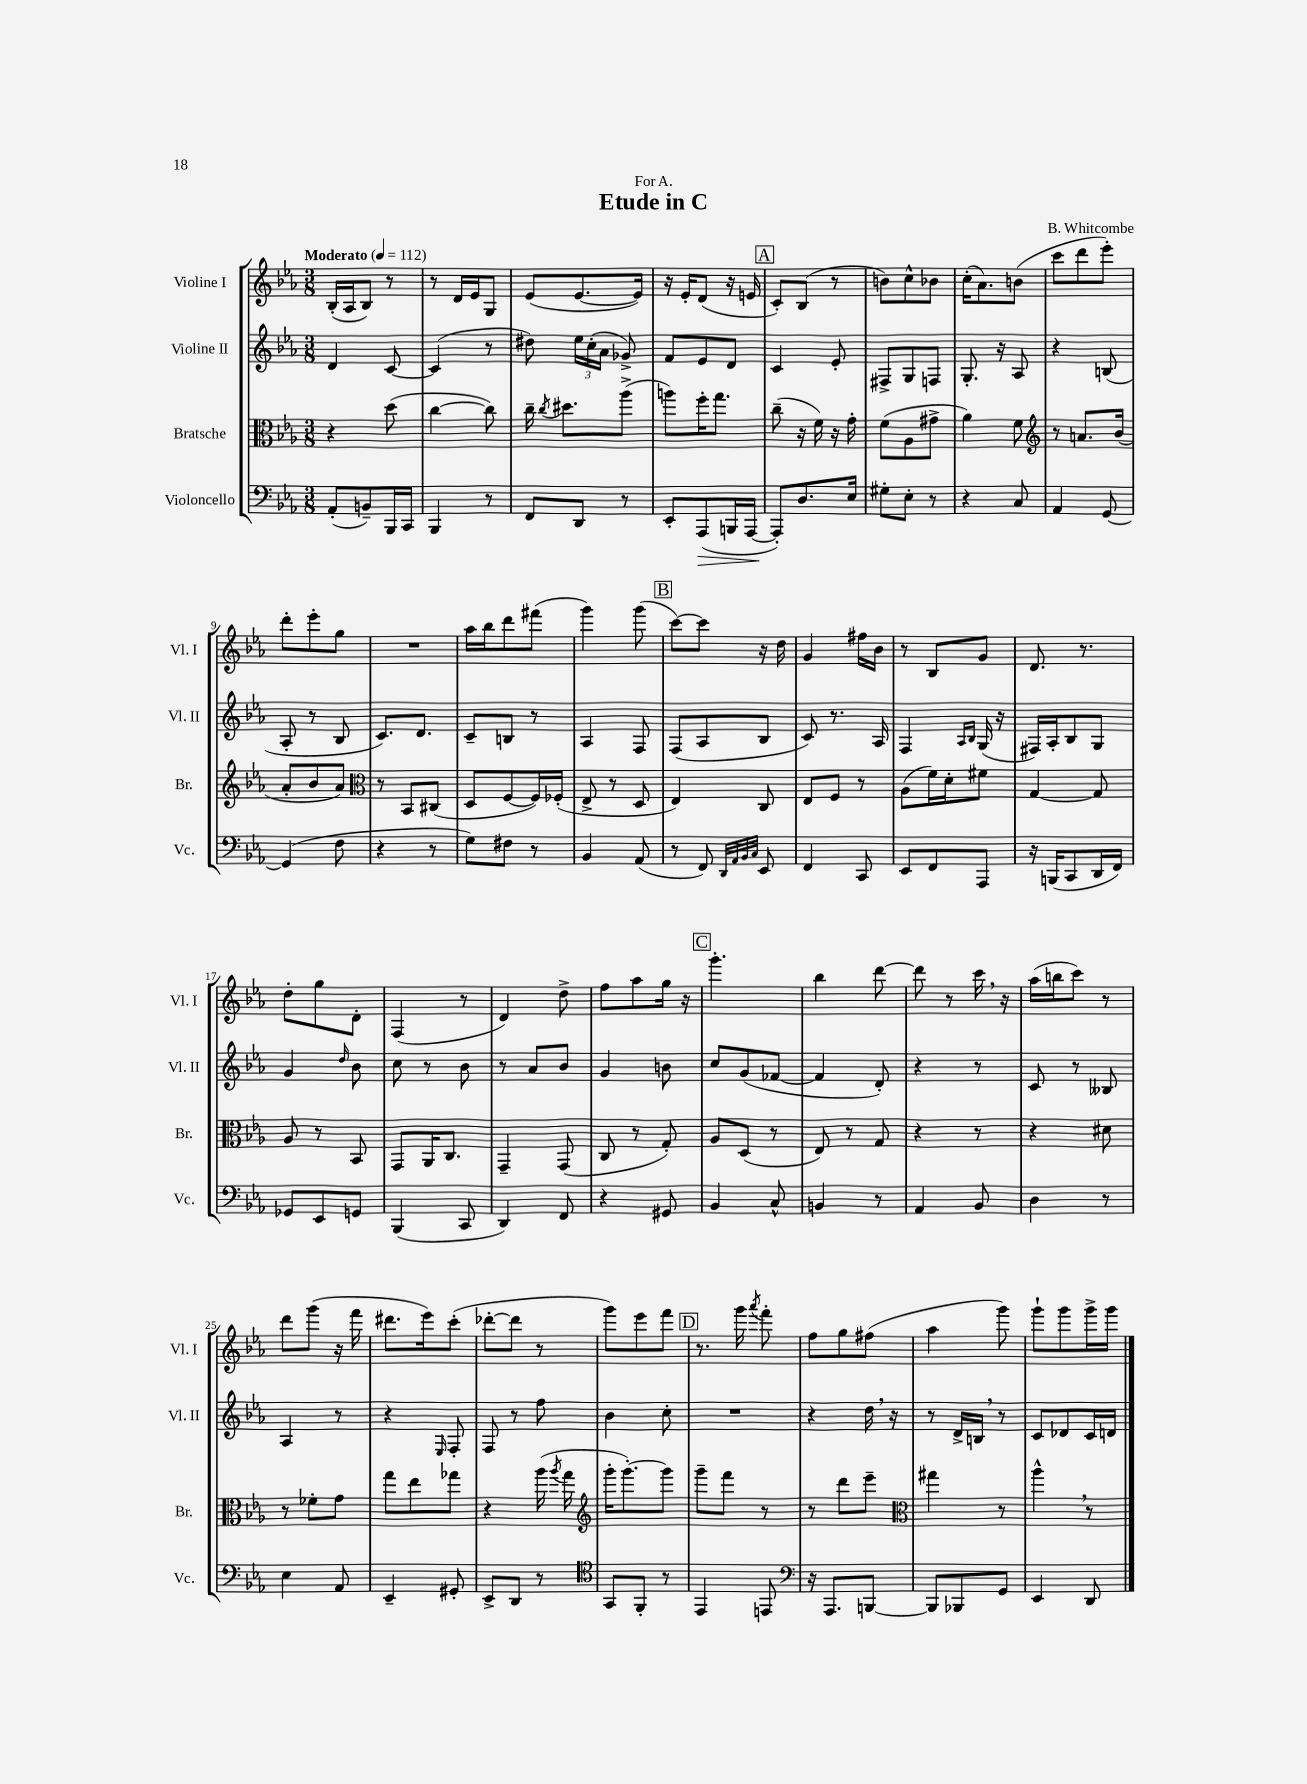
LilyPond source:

\header { title = "Etude in C" composer = "B. Whitcombe" dedication = "For A." }
<<
\new StaffGroup <<
\new Staff = "s0" \with { instrumentName = "Violine I" shortInstrumentName = "Vl. I" } {
    \clef treble \key ees \major \numericTimeSignature \time 3/8 \tempo "Moderato" 4 = 112
    \autoBeamOff bes16[-.( aes16 bes8]) r8 |
    r8 d'16[ ees'16 g8] |
    ees'8[( ees'8.~ ees'16]) |
    r16 ees'16[-. d'8]( r16 e'16 |
    \mark \markup { \box "A" } c'8[-.) bes8]( r8 |
    b'8[) c''8-^ bes'8] |
    c''16[-.( aes'8.) b'8]( |
    c'''8[ d'''8 ees'''8]-.) |
    d'''8[-. ees'''8-. g''8] |
    R4. |
    aes''16[ bes''16 d'''8 fis'''8]( |
    g'''4) g'''8( |
    \mark \markup { \box "B" } c'''8[~) c'''8] r16 d''16 |
    g'4 fis''16[ bes'16] |
    r8 bes8[ g'8] |
    d'8. r8. |
    d''8[-. g''8 d'8]-. |
    f4( r8 |
    d'4) d''8-> |
    f''8[ aes''8 g''16] r16 |
    \mark \markup { \box "C" } g'''4.-. |
    bes''4 d'''8~ |
    d'''8 r8 c'''16 \breathe r16 |
    aes''16[( b''16 c'''8]) r8 |
    d'''8[ g'''8]( r16 f'''16 |
    dis'''8.[ ees'''16) c'''8]-.( |
    des'''8[~-. des'''8] r8 |
    g'''8[) ees'''8 f'''8] |
    \mark \markup { \box "D" } r8. g'''16 \acciaccatura { aes'''8 } f'''8-. |
    f''8[ g''8 fis''8]( |
    aes''4 g'''8) |
    g'''8[-! g'''8 g'''16-> g'''16] \bar "|." |
}
\new Staff = "s1" \with { instrumentName = "Violine II" shortInstrumentName = "Vl. II" } {
    \clef treble \key ees \major \numericTimeSignature \time 3/8
    \autoBeamOff d'4 c'8~ |
    c'4( r8 |
    dis''8) \tuplet 3/2 { ees''16[ c''16-.( aes'16] } ges'8->) |
    f'8[ ees'8 d'8] |
    \mark \markup { \box "A" } c'4 ees'8-. |
    fis8[-> g8 f8] |
    g8.-. r16 aes8 |
    r4 b8( |
    aes8-. r8 bes8 |
    c'8.[) d'8.] |
    c'8[-- b8] r8 |
    aes4 f8 |
    \mark \markup { \box "B" } f8[( aes8 bes8] |
    c'8) r8. aes16 |
    f4 \grace { aes16[ bes16] } g16( r16 |
    fis16[) aes16-. bes8 g8] |
    g'4 \grace { d''16 } bes'8 |
    c''8 r8 bes'8 |
    r8 aes'8[ bes'8] |
    g'4 b'8 |
    \mark \markup { \box "C" } c''8[ g'8( fes'8]~ |
    fes'4 d'8-.) |
    r4 r8 |
    c'8 r8 beses8 |
    aes4 r8 |
    r4 \grace { ees16 } f8-. |
    f8 r8 f''8 |
    bes'4 c''8-. |
    \mark \markup { \box "D" } R4. |
    r4 d''16 \breathe r16 |
    r8 d'16[-> b16] \breathe r8 |
    c'8[ des'8 c'16 d'16] \bar "|." |
}
\new Staff = "s2" \with { instrumentName = "Bratsche" shortInstrumentName = "Br." } {
    \clef alto \key ees \major \numericTimeSignature \time 3/8
    \autoBeamOff r4 d''8( |
    c''4~ c''8) |
    c''16-- \acciaccatura { c''8 } dis''8.[ aes''8]->( |
    a''8[) f''16-. g''8.] |
    \mark \markup { \box "A" } c''8--( r16 f'16) r16 g'16-. |
    f'8[( aes8 gis'8]-> |
    aes'4) f'8 |
    \clef treble r8 a'8.[ bes'16]( |
    aes'8[-. bes'8 aes'8]) |
    \clef alto r8 bes,8[ cis8]( |
    d8[ f8~ f16) fes16]-.( |
    ees8-> r8 d8 |
    \mark \markup { \box "B" } ees4) c8 |
    ees8[ f8] r8 |
    aes8[( f'16) d'16-. fis'8] |
    g4~ g8 |
    aes8 r8 bes,8 |
    g,8[ aes,16 c8.] |
    g,4-- g,8( |
    c8 r8 g8-.) |
    \mark \markup { \box "C" } aes8[ d8]( r8 |
    ees8) r8 g8 |
    r4 r8 |
    r4 dis'8 |
    r8 fes'8[-. g'8] |
    g''8[ ees''8 ges''8] |
    r4 aes''16( \acciaccatura { aes''8 } g''16 |
    \clef treble g'''16[-. g'''8.~-.) g'''8] |
    \mark \markup { \box "D" } g'''8[-- f'''8] r8 |
    r8 d'''8[ ees'''8]-- |
    \clef alto gis''4 r8 |
    aes''4-^ \breathe r8 \bar "|." |
}
\new Staff = "s3" \with { instrumentName = "Violoncello" shortInstrumentName = "Vc." } {
    \clef bass \key ees \major \numericTimeSignature \time 3/8
    \autoBeamOff aes,8[-.( b,8--) bes,,16 c,16] |
    bes,,4 r8 |
    f,8[ d,8] r8 |
    ees,8[-. aes,,8\>( b,,16 aes,,16]~ |
    \mark \markup { \box "A" } aes,,8[-.\!) d8. ees16] |
    gis8[-. ees8]-. r8 |
    r4 c8 |
    aes,4 g,8~ |
    g,4( f8 |
    r4 r8 |
    g8[) fis8] r8 |
    bes,4 aes,8( |
    \mark \markup { \box "B" } r8 f,8) \grace { d,32[ aes,32 bes,32 c32] } ees,8 |
    f,4 c,8 |
    ees,8[ f,8 aes,,8] |
    r16 b,,16[( c,8 d,16 f,16]) |
    ges,8[ ees,8 g,8] |
    bes,,4( c,8 |
    d,4) f,8 |
    r4 gis,8 |
    \mark \markup { \box "C" } bes,4 c8-^ |
    b,4 r8 |
    aes,4 bes,8 |
    d4 r8 |
    ees4 aes,8 |
    ees,4-- gis,8-. |
    ees,8[-> d,8] r8 |
    \clef tenor g,8[ f,8]-. r8 |
    \mark \markup { \box "D" } ees,4 e,8 |
    \clef bass r16 aes,,8.[ b,,8]~ |
    b,,8[ bes,,8 g,8] |
    ees,4 d,8 \bar "|." |
}
>>
>>
